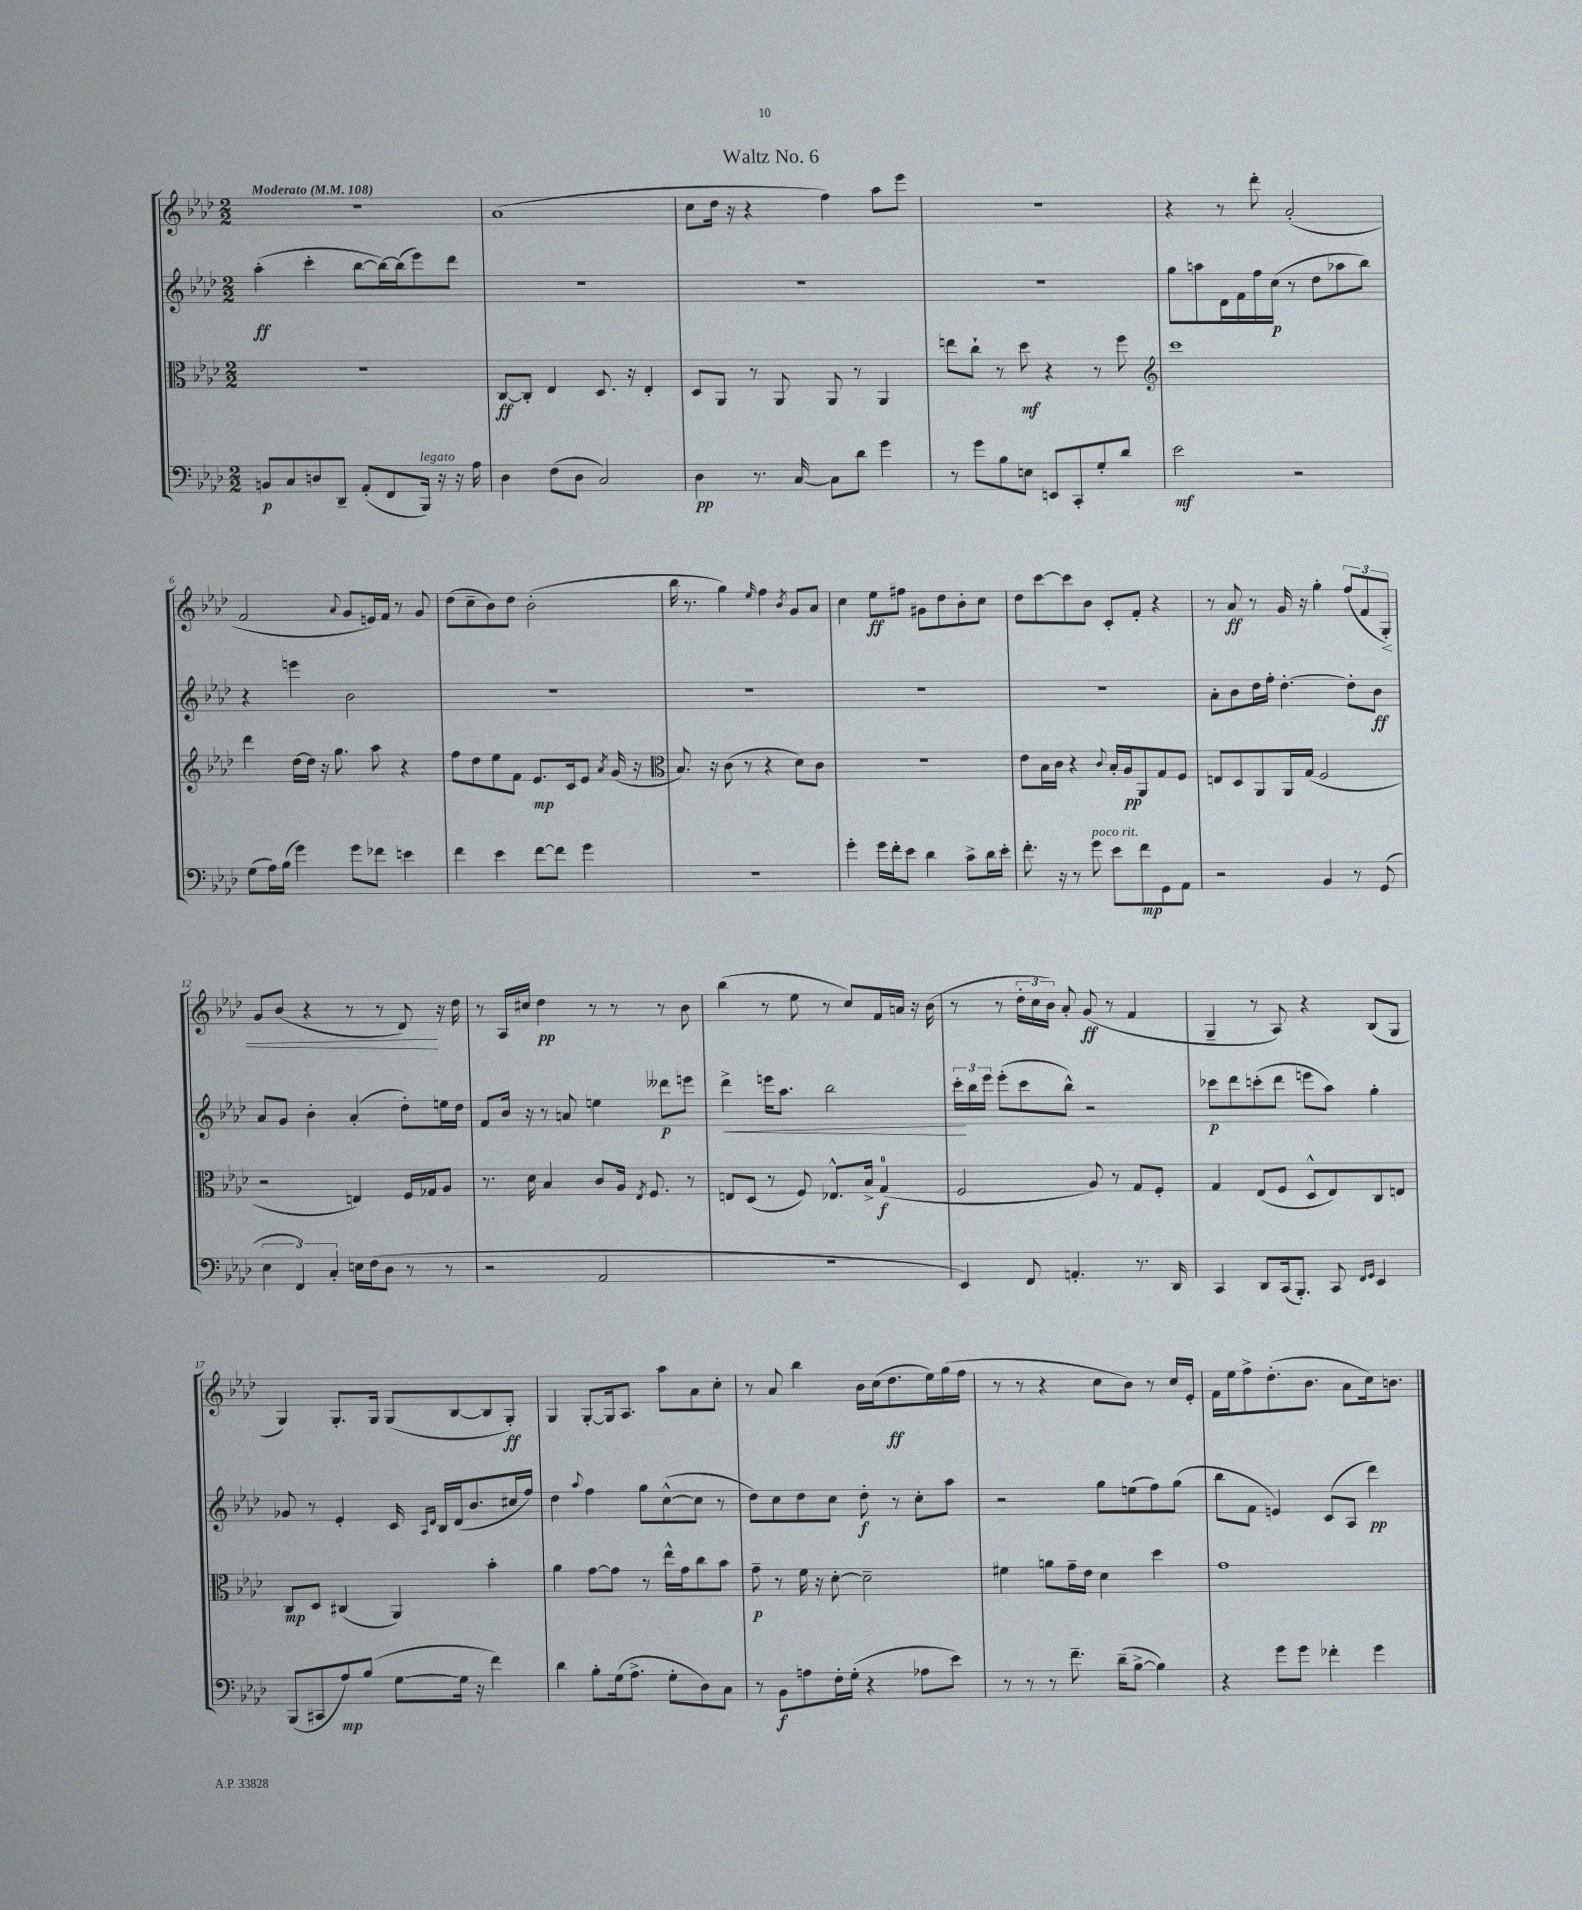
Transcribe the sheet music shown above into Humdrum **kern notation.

**kern	**dynam	**kern	**dynam	**kern	**dynam	**kern	**dynam
*part4	*part4	*part3	*part3	*part2	*part2	*part1	*part1
*staff4	*staff4	*staff3	*staff3	*staff2	*staff2	*staff1	*staff1
*clefF4	*	*clefC3	*	*clefG2	*	*clefG2	*
*k[b-e-a-d-]	*	*k[b-e-a-d-]	*	*k[b-e-a-d-]	*	*k[b-e-a-d-]	*
*M2/2	*	*M2/2	*	*M2/2	*	*M2/2	*
*MM108	*	*MM108	*	*MM108	*	*MM108	*
=1	=1	=1	=1	=1	=1	=1	=1
!	!	!	!	!	!	!LO:TX:a:B:t=Moderato	!
8BBn/L	p	1r	.	(4aa-'\	ff	1r	.
8C/	.	.	.	.	.	.	.
8Dn/	.	.	.	4ccc'\	.	.	.
8DD-~/J	.	.	.	.	.	.	.
(8AA-'/L	.	.	.	[8bb-\L	.	.	.
8FF/	.	.	.	16bb-\L_)	.	.	.
.	.	.	.	(16bb-\J]	.	.	.
!LO:TX:a:i:t=legato	!	!	!	!	!	!	!
16BBB-/Jk)	.	.	.	8eee-\)	.	.	.
16r	.	.	.	.	.	.	.
16r	.	.	.	8ddd-\J	.	.	.
16A-\	.	.	.	.	.	.	.
=2	=2	=2	=2	=2	=2	=2	=2
4D-\	.	[8C/L	ff	1r	.	(1a-	.
.	.	8C'/J]	.	.	.	.	.
(8F\L	.	4E-/	.	.	.	.	.
8D-\J	.	.	.	.	.	.	.
2C/)	.	8.D-/	.	.	.	.	.
.	.	16r	.	.	.	.	.
.	.	4E-'/	.	.	.	.	.
=3	=3	=3	=3	=3	=3	=3	=3
4D-\	pp	8D-/L	.	1r	.	8cc\L	.
.	.	8AA-/J	.	.	.	16dd-\Jk	.
.	.	.	.	.	.	16r	.
8.r	.	8r	.	.	.	4r	.
.	.	8AA-/	.	.	.	.	.
[16C/	.	.	.	.	.	.	.
8C\L]	.	8AA-/	.	.	.	4ff\)	.
8d-\J	.	8r	.	.	.	.	.
4g\	.	4AA-/	.	.	.	8aa-\L	.
.	.	.	.	.	.	8eee-\J	.
=4	=4	=4	=4	=4	=4	=4	=4
8r	.	8een\L	.	1r	.	1r	.
8g\L	.	8cc`\J	.	.	.	.	.
8B-\	.	8r	.	.	.	.	.
8En\J	.	8dd-\	mf	.	.	.	.
8EEn/L	.	4r	.	.	.	.	.
8CC'/	.	.	.	.	.	.	.
8G'/	.	8r	.	.	.	.	.
8d-/J	.	8ff\	.	.	.	.	.
=5	=5	=5	=5	=5	=5	=5	=5
*	*	*clefG2	*	*	*	*	*
2e-\	mf	1ccc	.	8gg\L	.	4r	.
.	.	.	.	8aan\	.	.	.
.	.	.	.	16d-\L	.	8r	.
.	.	.	.	16f\	.	.	.
.	.	.	.	16ff\	.	8ddd-'\	.
.	.	.	.	(16cc\JJ	p	.	.
2r	.	.	.	8r	.	(2a-'/	.
.	.	.	.	8dd-\L	.	.	.
.	.	.	.	8aa-X\	.	.	.
.	.	.	.	8bb-\J)	.	.	.
!!LO:LB:g=z
=6	=6	=6	=6	=6	=6	=6	=6
(8G\L	.	4ddd-\	.	4r	.	2f/	.
16A-\L)	.	.	.	.	.	.	.
(16B-\JJ	.	.	.	.	.	.	.
4g\)	.	[16dd-\LL	.	4eeen\	.	.	.
.	.	16dd-\JJ]	.	.	.	.	.
.	.	16r	.	.	.	.	.
.	.	8.gg\	.	.	.	.	.
.	.	.	.	.	.	8qqa-/	.
8g\L	.	.	.	2b-\	.	8g/L	.
8f-X\J	.	8aa-\	.	.	.	16en/L)	.
.	.	.	.	.	.	16f/JJ	.
4en\	.	4r	.	.	.	8r	.
.	.	.	.	.	.	8g/	.
=7	=7	=7	=7	=7	=7	=7	=7
4f\	.	8ff\L	.	1r	.	(8dd-\L	.
.	.	8dd-\	.	.	.	8cc~\	.
4e-\	.	8ee-\	.	.	.	8b-\)	.
.	.	8f\J	.	.	.	8dd-\J	.
[8f\L	.	8.e-/L	mp	.	.	(2b-'\	.
8f\J]	.	.	.	.	.	.	.
.	.	16c/k	.	.	.	.	.
4g\	.	8e-/J	.	.	.	.	.
.	.	8qa-/	.	.	.	.	.
.	.	(16g/	.	.	.	.	.
.	.	16r	.	.	.	.	.
=8	=8	=8	=8	=8	=8	=8	=8
*	*	*clefC3	*	*	*	*	*
1r	.	8.B-/)	.	1r	.	16bb-\	.
.	.	.	.	.	.	8.r	.
.	.	16r	.	.	.	.	.
.	.	(8c\	.	.	.	4gg\)	.
.	.	8r	.	.	.	.	.
.	.	.	.	.	.	16qqee-/	.
.	.	4r	.	.	.	4ff\	.
.	.	.	.	.	.	8qb-/	.
.	.	8d-\L)	.	.	.	8g/L	.
.	.	8c\J	.	.	.	8a-/J	.
=9	=9	=9	=9	=9	=9	=9	=9
4g'\	.	1r	.	1r	.	4cc\	.
16g\LL	.	.	.	.	.	8ee-\L	ff
16f'\J	.	.	.	.	.	.	.
8e-\J	.	.	.	.	.	8ff#X\J	.
4d-\	.	.	.	.	.	8g#X\L	.
.	.	.	.	.	.	8dd-\	.
8c^\L	.	.	.	.	.	8b-'\	.
16d-\L	.	.	.	.	.	8cc\J	.
16e-'\JJ	.	.	.	.	.	.	.
=10	=10	=10	=10	=10	=10	=10	=10
8.f'\	.	8e-\L	.	1r	.	8dd-\L	.
.	.	16B-\L	.	.	.	[8ccc\	.
16r	.	16c\JJ	.	.	.	.	.
8r	.	4r	.	.	.	8ccc\]	.
!LO:TX:a:i:t=poco rit.	!	!	!	!	!	!	!
8g\	.	.	.	.	.	8b-\J	.
.	.	8qqc/	.	.	.	.	.
8e-\L	.	16B-'/LL	.	.	.	8c'/L	.
.	.	16A-/J	pp	.	.	.	.
8f\	mp	8AA-/	.	.	.	8f'/J	.
8GG\	.	8G/	.	.	.	4r	.
8AA-\J	.	8F/J	.	.	.	.	.
=11	=11	=11	=11	=11	=11	=11	=11
2r	.	8En/L	.	8a-'\L	.	8r	.
.	.	8D-/	.	8b-\	.	8a-/	ff
.	.	8AA-/	.	16dd-\L	.	8r	.
.	.	.	.	16ff'\JJ	.	.	.
.	.	16AA-/L	.	[4.dd-'\	.	16g/	.
.	.	(16G/JJ	.	.	.	16r	.
4BB-/	.	2F/	.	.	.	4gg'\	.
8r	.	.	.	8dd-'\L]	.	(12ff/L	.
.	.	.	.	.	.	12f/	.
(8GG/	.	.	.	8b-\J	ff	.	.
!	!	!	!	!	!	!	!LO:HP:b
.	.	.	.	.	.	12G'/J)	<
!!LO:LB:g=z
=12	=12	=12	=12	=12	=12	=12	=12
6E-\	.	2r	.	8a-/L	.	8g/L	.
.	.	.	.	8g/J	.	(8b-/J	.
6FF/)	.	.	.	.	.	.	.
.	.	.	.	4b-'\	.	4r	.
6C'/	.	.	.	.	.	.	.
16En\LL	.	4En/)	.	(4a-'/	.	8r	.
(16F\J	.	.	.	.	.	.	.
8D-\J	.	.	.	.	.	8r	.
8r	.	16F/LL	.	8dd-'\L)	.	8d-/)	.
.	.	16G-X/J	.	.	.	.	.
8r	.	8A-/J	.	16een\L	.	16r	[
.	.	.	.	16dd-\JJ	.	16dd-\	.
=13	=13	=13	=13	=13	=13	=13	=13
2r	.	8.r	.	8f/L	.	8r	.
.	.	.	.	16b-/Jk	.	16A-/LL	.
.	.	16d-\	.	16r	.	16cc#X/JJ	.
.	.	4B-/	.	8r	.	4dd-\	pp
.	.	.	.	8an/	.	.	.
2AA-/	.	8c/L	.	4een\	.	8r	.
.	.	16A-/Jk	.	.	.	8r	.
.	.	8qE-/	.	.	.	.	.
.	.	8.F/	.	.	.	.	.
.	.	.	.	8ddd--X\L	p	8r	.
.	.	8r	.	8eeen\J	.	8b-\	.
=14	=14	=14	=14	=14	=14	=14	=14
!	!	!	!	!	!LO:HP:b	!	!
1r	.	8En/L	.	4ddd-^\	<	(4bb-\	.
.	.	(8D-/J	.	.	.	.	.
.	.	8r	.	16eeen\KL	.	8r	.
.	.	.	.	8.aa-\J	.	.	.
.	.	8F/)	.	.	.	8ee-\	.
.	.	8.E-X^^/L	.	2bb-\	.	8r	.
.	.	.	.	.	.	8cc/L)	.
.	.	16B-^/Jk	.	.	.	.	.
.	.	(4G/	f	.	.	16f/L	.
.	.	.	.	.	.	16an/JJ	.
.	.	.	.	.	.	16r	.
.	.	.	.	.	.	(16b-\	.
=15	=15	=15	=15	=15	=15	=15	=15
4EE-/)	.	2F/	.	24ccc'\LL	.	8r	.
.	.	.	.	24bb-\	[	.	.
.	.	.	.	24eee-\JJ	.	.	.
.	.	.	.	(8eee-'\L	.	8r	.
8FF/	.	.	.	8ccc\	.	24dd-'\LL	.
.	.	.	.	.	.	24cc\	.
.	.	.	.	.	.	24b-\JJ)	.
4.AAn'/	.	.	.	8bb-^^\J)	.	8a-'/	.
.	.	8A-/)	.	2r	.	(8g/	ff
.	.	8r	.	.	.	8r	.
8.r	.	8G/L	.	.	.	4f/	.
.	.	8F'/J	.	.	.	.	.
16DD-/	.	.	.	.	.	.	.
=16	=16	=16	=16	=16	=16	=16	=16
4CC/	.	4G/	.	8ccc-X\L	p	4G~/	.
.	.	.	.	8ddd-\	.	.	.
8DD-/L	.	(8E-/L	.	(8cccn'\	.	8r	.
(16CC/k	.	8F/J	.	8ddd-\J	.	8A-/)	.
8.BBB-'/J)	.	.	.	.	.	.	.
.	.	8D-^^/L	.	8eeen\L	.	4r	.
8CC/	.	8E-/)	.	8aa-\J)	.	.	.
16qqFF/LL	.	.	.	.	.	.	.
16qqGG/JJ	.	.	.	.	.	.	.
4EE-/	.	8C/	.	4gg'\	.	(8B-/L	.
.	.	8En/J	.	.	.	8G/J	.
!!LO:LB:g=z
=17	=17	=17	=17	=17	=17	=17	=17
(8BBB-/L	.	8C/L	mp	8g-X/	.	4G/)	.
8CC#X/	.	8D-/J	.	8r	.	.	.
8A-/)	mp	(4C#X/	.	4e-'/	.	8.G'/L	.
(8B-/J	.	.	.	.	.	.	.
.	.	.	.	.	.	16G/Jk	.
[8G\L	.	4AA-/)	.	16c/	.	(8G/L	.
.	.	.	.	16qqA-/LL	.	.	.
.	.	.	.	16qqd-/JJ	.	.	.
.	.	.	.	16B-/LL	.	.	.
16G\Jk]	.	.	.	(16d-/J	.	[8B-/	.
16r	.	.	.	8.b-/	.	.	.
4f\)	.	4b-'\	.	.	.	8B-/]	.
.	.	.	.	16cc#X/L	.	8G'/J)	ff
.	.	.	.	16ff/JJ)	.	.	.
=18	=18	=18	=18	=18	=18	=18	=18
4d-\	.	4a-\	.	4dd-\	.	4G/	.
.	.	.	.	8qqaa-/	.	.	.
8B-'\L	.	[8g\L	.	4ff\	.	[8G'/L	.
(16G\k	.	8g\J]	.	.	.	16G/k]	.
8.A-^\J	.	.	.	.	.	8.A-/J	.
.	.	8r	.	8gg\L	.	.	.
8G'\L	.	16ee-^^\LL	.	([8cc^^\	.	8aa-\L	.
.	.	16g\J	.	.	.	.	.
8D-\)	.	8cc\	.	8cc\J]	.	8a-\	.
8C\J	.	8b-\J	.	8r	.	8cc'\J	.
=19	=19	=19	=19	=19	=19	=19	=19
8r	.	8g~\	p	8dd-\L)	.	8r	.
8BB-\L	f	8r	.	8cc\	.	8a-/	.
8An\	.	16f\	.	8dd-\	.	4bb-\	.
.	.	16r	.	.	.	.	.
16F'\L	.	[8d-'\	.	8cc\J	.	.	.
(16G'\JJ	.	.	.	.	.	.	.
4r	.	2d-~\]	.	8dd-'\	f	16b-\LL	.
.	.	.	.	.	.	(16cc\J	.
.	.	.	.	8r	.	8.dd-\	ff
8A-X\L	.	.	.	8cc'\L	.	.	.
.	.	.	.	.	.	16ee-\L)	.
8e-\J)	.	.	.	8aa-\J	.	(16gg\	.
.	.	.	.	.	.	16ff\JJ	.
=20	=20	=20	=20	=20	=20	=20	=20
8r	.	4f#X\	.	2r	.	8r	.
8r	.	.	.	.	.	8r	.
8r	.	8an\L	.	.	.	4r	.
8.f~\	.	16g~\L	.	.	.	.	.
.	.	16e-\JJ	.	.	.	.	.
.	.	4d-\	.	8gg\L	.	8cc\L	.
(16d-~\KL	.	.	.	.	.	.	.
[8B-^\J	.	.	.	(8een\	.	8b-\J)	.
4B-\])	.	4dd-\	.	8ff\)	.	8r	.
.	.	.	.	(8gg\J	.	16cc/LL	.
.	.	.	.	.	.	16e-'/JJ	.
=21	=21	=21	=21	=21	=21	=21	=21
4r	.	1g	.	8bb-\L	.	16f\LL	.
.	.	.	.	.	.	16ee-\J	.
.	.	.	.	8f\J	.	8ff^\	.
8g\L	.	.	.	4en/)	.	(8.dd-'\	.
8g\J	.	.	.	.	.	.	.
.	.	.	.	.	.	8.b-\J	.
4f-X'\	.	.	.	(8c/L	.	.	.
.	.	.	.	8A-/J	.	8a-\L	.
4g\	.	.	.	4ddd-\)	pp	16cc\k)	.
.	.	.	.	.	.	8.bn\J	.
==	==	==	==	==	==	==	==
*-	*-	*-	*-	*-	*-	*-	*-
